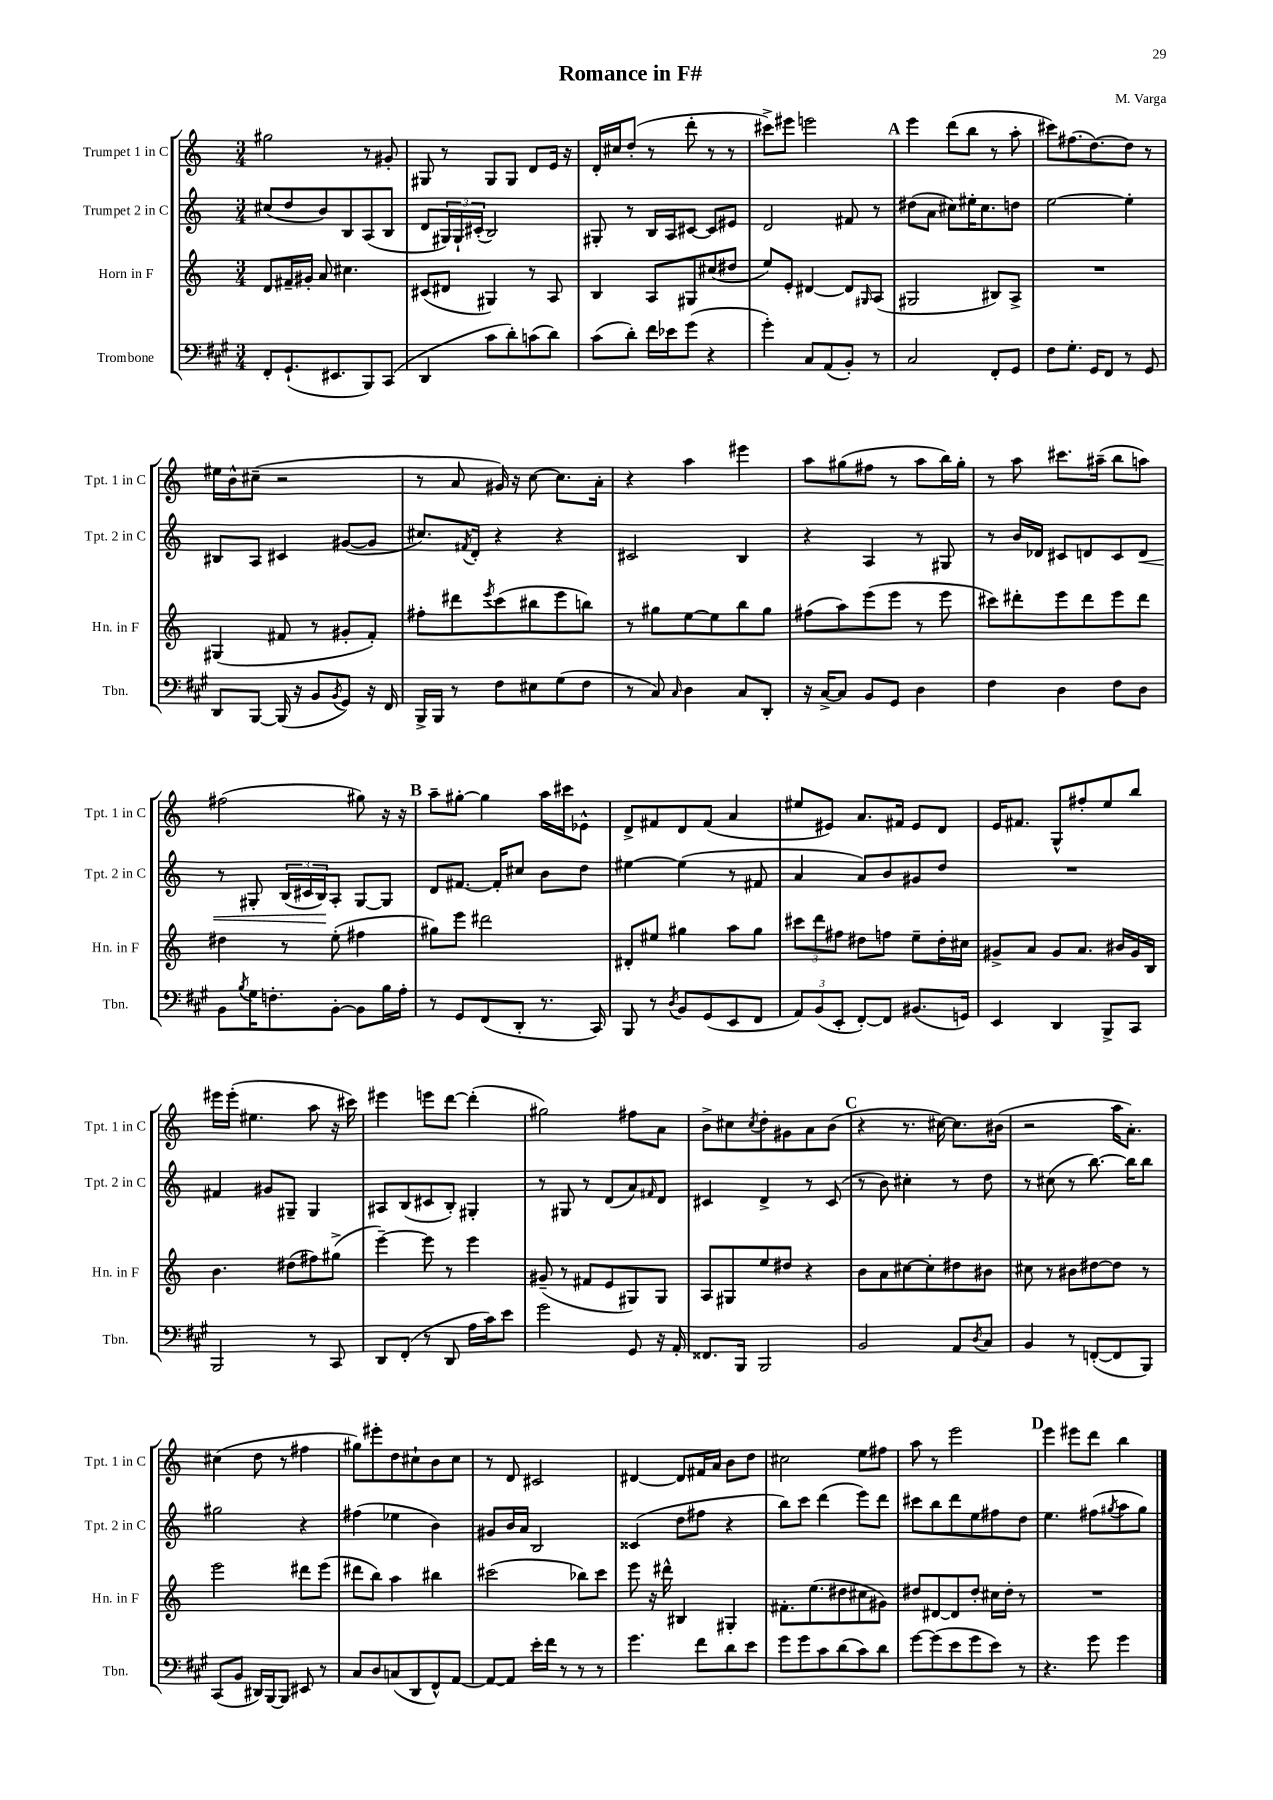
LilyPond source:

\header { title = "Romance in F#" composer = "M. Varga" }
<<
\new StaffGroup <<
\new Staff = "s0" \with { instrumentName = "Trumpet 1 in C" shortInstrumentName = "Tpt. 1 in C" } {
    \clef treble \key c \major \numericTimeSignature \time 3/4
    gis''2 r8 gis'8-. |
    gis8 r8 gis8 gis8 d'8 e'16 r16 |
    d'16-. cis''16 d''8-.( r8 d'''8-. r8 r8 |
    cis'''8->) eis'''8 e'''2 |
    \mark \markup { \bold "A" } e'''4 d'''8( b''8 r8 a''8-. |
    cis'''8) fis''8.( d''8.~) d''8 r8 |
    eis''16 b'16-^ cis''8--( r2 |
    r8 a'8 gis'16) r16 c''8~ c''8. a'16-. |
    r4 a''4 eis'''4 |
    a''8 gis''8( fis''8 r8 a''8 b''16) gis''16-. |
    r8 a''8 cis'''8. ais''16--( b''8 a''8) |
    fis''2( gis''8) r16 r16 |
    \mark \markup { \bold "B" } a''8-- gis''8~-. gis''4 a''16 cis'''16 ees'8-^ |
    d'8-> fis'8 d'8 fis'8( a'4 |
    eis''8 eis'8) a'8. fis'16 eis'8 d'8 |
    e'16 fis'8. g8-^ fis''8-. e''8 b''8 |
    eis'''16 eis'''16-.( eis''4. a''8 r16 cis'''16) |
    eis'''4 e'''8 d'''8~ d'''4-.( |
    gis''2) fis''8 a'8 |
    b'8-> cis''8 \acciaccatura { cis''8 } d''8-. gis'8 a'8 b'8( |
    \mark \markup { \bold "C" } r4 r8. cis''16~) cis''8. bis'16( |
    r2 a''16 a'8.-.) |
    cis''4( d''8 r8 fis''4 |
    gis''8) eis'''8-. d''8 cis''8-! b'8 cis''8 |
    r8 d'8 cis'2 |
    dis'4~ dis'8 fis'16 a'16 b'8 d''8 |
    cis''2 e''8 fis''8 |
    a''8 r8 e'''2 |
    \mark \markup { \bold "D" } e'''4 eis'''8 d'''8 b''4 \bar "|." |
}
\new Staff = "s1" \with { instrumentName = "Trumpet 2 in C" shortInstrumentName = "Tpt. 2 in C" } {
    \clef treble \key c \major \numericTimeSignature \time 3/4
    cis''8( d''8 b'8) b8 a8( b8 |
    d'8 \tuplet 3/2 { gis16) gis16-! cis'16-.( } b2) |
    gis8-. r8 b16 a16 cis'8~ cis'8 eis'8 |
    d'2 fis'8 r8 |
    \mark \markup { \bold "A" } dis''8( a'8 cis''8) eis''16-. cis''8. d''8 |
    e''2~ e''4-. |
    bis8 a8 cis'4 gis'8~( gis'8 |
    cis''8.) \acciaccatura { fis'8 } d'16-. r4 r4 |
    cis'2 b4 |
    r4 a4 r8 gis8 |
    r8 b'16 des'16 cis'8 d'8 cis'8 d'8\< |
    r8 gis8-. \tuplet 3/2 { b16( cis'16 b16\!) } a8-. gis8~ gis8 |
    \mark \markup { \bold "B" } d'8 fis'8.~ fis'16-. cis''8 b'8 d''8 |
    eis''4~ eis''4( r8 fis'8 |
    a'4 a'8) b'8 gis'8 d''8 |
    R2. |
    fis'4 gis'8 gis8-- gis4 |
    ais8 b8( cis'8 b8-.) gis4-. |
    r8 gis8 r8 d'8( a'8) \grace { fis'16 } d'8 |
    cis'4 d'4-> r8 cis'8( |
    \mark \markup { \bold "C" } r8 b'8) cis''4-. r8 d''8 |
    r8 cis''8( r8 b''8.~) b''16 b''8 |
    gis''2 r4 |
    fis''4( ees''4 b'4) |
    gis'8 b'16 a'16 b2 |
    cisis'4( d''8 fis''8 r4 |
    b''8) c'''8 d'''4( e'''8) d'''8 |
    cis'''8 b''8 d'''8 e''8 fis''8 d''8 |
    \mark \markup { \bold "D" } e''4. fis''8( \acciaccatura { gis''8 } a''8 gis''8) \bar "|." |
}
\new Staff = "s2" \with { instrumentName = "Horn in F" shortInstrumentName = "Hn. in F" } {
    \clef treble \key c \major \numericTimeSignature \time 3/4
    d'8 fis'16-- gis'16-. a'8 cis''4. |
    cis'8( dis'8 gis4) r8 a8 |
    b4 a8 gis8 cis''8( dis''8 |
    e''8) e'8-. dis'4~ dis'8 \grace { gis16 } a8( |
    \mark \markup { \bold "A" } gis2 bis8) a8-> |
    R2. |
    gis4( fis'8 r8 gis'8-. fis'8-.) |
    fis''8-. dis'''8 \acciaccatura { e'''8 } c'''8( bis''8 e'''8 b''8) |
    r8 gis''8 e''8~ e''8 b''8 gis''8 |
    fis''8( a''8) e'''8( e'''8 r8 e'''8 |
    cis'''8) dis'''8-. e'''8 dis'''8 e'''8 dis'''8 |
    dis''4 r8 e''8-.( fis''4 |
    \mark \markup { \bold "B" } gis''8) e'''8 dis'''2 |
    dis'8-. eis''8 gis''4 a''8 gis''8 |
    \tuplet 3/2 { cis'''8 d'''8 fis''8 } dis''8 f''8 e''8-- dis''16-. cis''16 |
    gis'8-> a'8 gis'8 a'8. bis'16 gis'16 b16 |
    b'4. dis''8( fis''8) gis''8->( |
    e'''4~--) e'''8 r8 e'''4 |
    gis'8--( r8 fis'8 e'8 gis8) gis8 |
    a8 gis8 e''8 dis''8 r4 |
    \mark \markup { \bold "C" } b'8 a'8 cis''8~ cis''8-. dis''8 bis'8 |
    cis''8 r8 bis'8 dis''8~ dis''8 r8 |
    e'''2 dis'''8 e'''8( |
    dis'''8 b''8) a''4 bis''4 |
    cis'''2( bes''8) cis'''8 |
    e'''8 r16 dis'''16-^ bis4 gis4-. |
    fis'8.-. e''8.( dis''8 cis''8 gis'8) |
    dis''8 dis'8~ dis'8 dis''8-. cis''16 dis''16-. r8 |
    \mark \markup { \bold "D" } R2. \bar "|." |
}
\new Staff = "s3" \with { instrumentName = "Trombone" shortInstrumentName = "Tbn." } {
    \clef bass \key a \major \numericTimeSignature \time 3/4
    fis,8-. gis,8.-!( eis,8. b,,8) cis,8( |
    d,4 cis'8 d'8-.) c'8( d'8) |
    cis'8( d'8-.) fis'16 ees'16 gis'8( r4 |
    gis'4-.) cis8 a,8( b,8-.) r8 |
    \mark \markup { \bold "A" } cis2 fis,8-. gis,8 |
    fis8 gis8.-. gis,16 fis,8 r8 gis,8 |
    d,8 b,,8~ b,,16( r16 b,8 \acciaccatura { b,8 } gis,8) r16 fis,16 |
    b,,16-> b,,16 r8 fis8 eis8 gis8( fis8 |
    r8 cis8) \grace { cis16 } d4 cis8 d,8-. |
    r16 cis16~-> cis8 b,8 gis,8 d4 |
    fis4 d4 fis8 d8 |
    b,8 \acciaccatura { b8 } gis16 f8.-. b,8~-. b,8 b16 a16-. |
    \mark \markup { \bold "B" } r8 gis,8 fis,8( d,8-. r8. cis,16) |
    b,,8 r8 \acciaccatura { d8 } b,8 gis,8( e,8 fis,8 |
    \tuplet 3/2 { a,8) b,8( e,8-. } fis,8~-.) fis,8 bis,8.( g,16) |
    e,4 d,4 b,,8-> cis,8 |
    b,,2 r8 cis,8 |
    d,8 fis,8-.( r8 d,8 a16 cis'16) e'8 |
    gis'2 gis,8 r16 a,16-. |
    fisis,8. b,,16 b,,2 |
    \mark \markup { \bold "C" } b,2 a,8 \acciaccatura { d8 } cis8 |
    b,4 r8 f,8~-.( f,8 b,,8) |
    cis,8( b,8 dis,16) b,,16~ b,,8 eis,8 r8 |
    cis8 d8 c8( d,8 fis,8-^) a,8~ |
    a,8~ a,8 e'16-. fis'16 r8 r8 r8 |
    gis'4. fis'8 d'8 e'8 |
    gis'8 gis'8 cis'8 d'8( cis'8) d'8 |
    gis'8~ gis'8( e'8 gis'8 e'8) r8 |
    \mark \markup { \bold "D" } r4. gis'8 gis'4 \bar "|." |
}
>>
>>
\layout { \context { \Score \remove "Bar_number_engraver" } }
